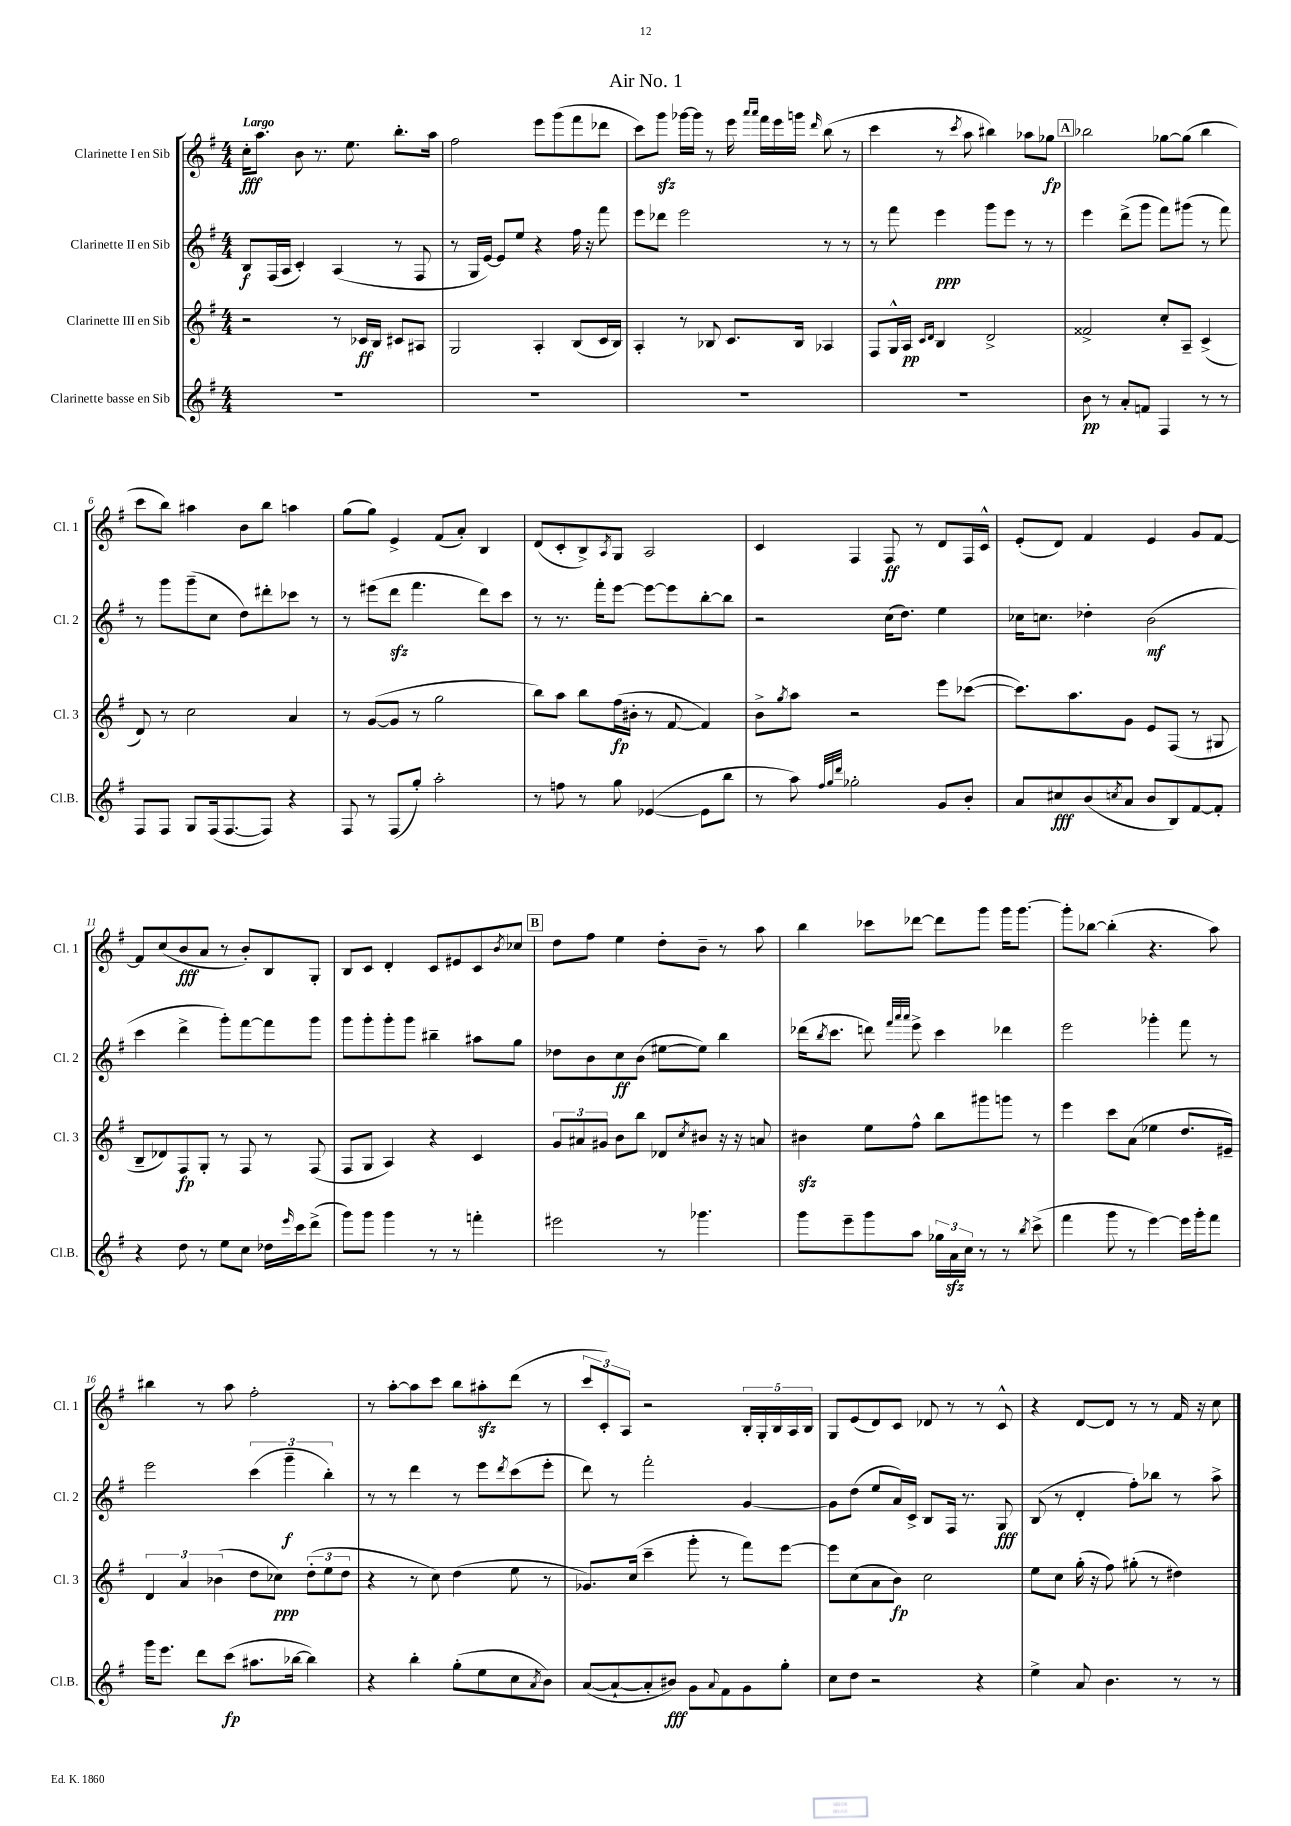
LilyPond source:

\header { title = "Air No. 1" }
<<
\new StaffGroup <<
\new Staff = "s0" \with { instrumentName = "Clarinette I en Sib" shortInstrumentName = "Cl. 1" } {
    \clef treble \key g \major \numericTimeSignature \time 4/4 \tempo "Largo"
    c''16-.\fff a''8. b'8 r8. e''8. b''8.-. a''16 |
    fis''2 e'''8 g'''8( fis'''8 des'''8 |
    c'''8) g'''8\sfz ges'''16~ ges'''16 r8 e'''16 \grace { a'''16 a'''16 } fis'''16 e'''16 g'''16 \grace { d'''16 } b''8( r8 |
    c'''4 r8 \acciaccatura { c'''8 } a''8 bis''4) aes''8 ges''8\fp |
    \mark \markup { \box "A" } bes''2 ges''8~ ges''8( bes''4 |
    c'''8 b''8) ais''4 b'8 b''8 a''4 |
    g''8( g''8) e'4-> fis'8( a'8-.) b4 |
    d'8( c'8-. b8->) \acciaccatura { a8 } g8 a2 |
    c'4 fis4 fis8\ff r8 d'8 fis16 c'16-^ |
    e'8-.( d'8) fis'4 e'4 g'8 fis'8~ |
    fis'8 c''8( b'8\fff a'8 r8 b'8-.) b8 g8-. |
    b8 c'8 d'4-. c'8 eis'8 c'8 \acciaccatura { b'8 } ces''8 |
    \mark \markup { \box "B" } d''8 fis''8 e''4 d''8-. b'8-- r8 a''8 |
    b''4 ces'''8 des'''8~ des'''8 g'''8 g'''16 g'''8.~ |
    g'''8-. bes''8~ bes''4-.( r4. a''8) |
    bis''4 r8 a''8 fis''2-. |
    r8 a''8~-. a''8 c'''8 b''8 ais''8-.\sfz d'''8( r8 |
    \tuplet 3/2 { c'''8 c'8-.) a8 } r2 \tuplet 5/4 { b16-. g16-. b16 a16 b16 } |
    g8 e'8( d'8) c'8 des'8 r8 r8 c'8-^ |
    r4 d'8~ d'8 r8 r8 fis'16 r16 c''8 \bar "|." |
}
\new Staff = "s1" \with { instrumentName = "Clarinette II en Sib" shortInstrumentName = "Cl. 2" } {
    \clef treble \key g \major \numericTimeSignature \time 4/4
    b8\f fis16( a16 c'4-.) a4( r8 fis8 |
    r8 g16 e'16~) e'8 e''8 r4 fis''16 r16 fis'''8 |
    e'''8 des'''8 e'''2 r8 r8 |
    r8 fis'''8 e'''4\ppp g'''8 e'''8 r8 r8 |
    \mark \markup { \box "A" } e'''4 d'''8->( g'''8 fis'''8) gis'''8( r8 fis'''8) |
    r8 g'''8 g'''8--( c''8 d''8) dis'''8-. ces'''8 r8 |
    r8 eis'''8( d'''8\sfz fis'''4. d'''8) c'''8 |
    r8 r8. fis'''16-. e'''8~ e'''8~ e'''8 b''8~-. b''8 |
    r2 c''16( d''8.) e''4 |
    ces''16 c''8. des''4-. b'2\mf( |
    c'''4 d'''4-> g'''8-.) fis'''8~ fis'''8 g'''8 |
    g'''8 g'''8-. g'''8-. g'''8 bis''4-- ais''8 g''8 |
    \mark \markup { \box "B" } des''8 b'8 c''8\ff b'8( eis''8~ eis''8) b''4 |
    des'''16( \acciaccatura { b''8 } c'''8. d'''8) \grace { fis'''32 a'''32 a'''32 } e'''8-> c'''4 des'''4 |
    e'''2 ges'''4-. fis'''8 r8 |
    e'''2 \tuplet 3/2 { c'''4( g'''4--\f b''4-.) } |
    r8 r8 d'''4 r8 e'''8 \acciaccatura { d'''8 } c'''8( e'''8-. |
    d'''8) r8 fis'''2-. g'4~ |
    g'8 d''8( e''8 a'16) c'16-> b8 fis16 r8. g8\fff |
    b8( r8 d'4-. fis''8-.) bes''8 r8 a''8-> \bar "|." |
}
\new Staff = "s2" \with { instrumentName = "Clarinette III en Sib" shortInstrumentName = "Cl. 3" } {
    \clef treble \key g \major \numericTimeSignature \time 4/4
    r2 r8 ces'16\ff b16 cis'8 ais8 |
    g2 a4-. b8( c'16 b16) |
    a4-. r8 bes8 c'8. bes16 aes4 |
    fis8 g16-^ a16\pp \grace { c'16 d'16 } b4 d'2-> |
    \mark \markup { \box "A" } fisis'2-> c''8-. a8-- c'4->( |
    d'8) r8 c''2 a'4 |
    r8 g'8~( g'8 r8 g''2 |
    b''8) a''8 b''8 fis''16\fp( bis'16-. r8 fis'8~ fis'4) |
    b'8-> \acciaccatura { g''8 } a''8 r2 e'''8 ces'''8~( |
    ces'''8.) a''8. g'8 e'8 fis8( r8 gis8 |
    b8-- des'8) fis8\fp g8-. r8 fis8 r8 fis8( |
    fis8 g8 a4) r4 c'4 |
    \mark \markup { \box "B" } \tuplet 3/2 { g'8 ais'8 gis'8 } b'8 b''8 des'8 \acciaccatura { c''8 } bis'8 r16 r16 a'8 |
    bis'4\sfz e''8 fis''8-^ b''8 gis'''8 g'''8 r8 |
    e'''4 c'''8 a'8( ees''4 d''8. eis'16--) |
    \tuplet 3/2 { d'4 a'4 bes'4( } d''8 ces''8\ppp) \tuplet 3/2 { d''8-.( e''8 d''8 } |
    r4 r8 c''8) d''4( e''8 r8 |
    ges'8.) c''16( c'''4-- g'''8-. r8 fis'''8) e'''8~ |
    e'''8 c''8( a'8 b'8\fp) c''2 |
    e''8 c''8 g''16-.( r16 fis''8) gis''8-.( r8 dis''4) \bar "|." |
}
\new Staff = "s3" \with { instrumentName = "Clarinette basse en Sib" shortInstrumentName = "Cl.B." } {
    \clef treble \key g \major \numericTimeSignature \time 4/4
    R1 |
    R1 |
    R1 |
    R1 |
    \mark \markup { \box "A" } b'8\pp r8 a'8-. f'8 fis4 r8 r8 |
    fis8 fis8 g8 fis16( fis8.~ fis8) r4 |
    fis8 r8 fis8( g''8-.) a''2-. |
    r8 f''8 r8 g''8 ees'4~( ees'8 b''8 |
    r8 a''8) \grace { fis''32 g''32 d'''32 } ges''2-. g'8 b'8-. |
    a'8 cis''8\fff b'8( \acciaccatura { c''8 } a'8 b'8 b8) fis'8~ fis'8-. |
    r4 d''8 r8 e''8 c''8 des''16 \grace { e'''16 } c'''16 d'''8->( |
    g'''8) g'''8 g'''4 r8 r8 f'''4-. |
    \mark \markup { \box "B" } eis'''2 r8 ges'''4. |
    g'''8 e'''8-- g'''8 a''8 \tuplet 3/2 { ges''16 a'16\sfz c''16 } r8 r8 \acciaccatura { b''8 } c'''8->( |
    fis'''4 g'''8 r8 e'''4~) e'''16 g'''16-. fis'''8 |
    g'''16 e'''8. d'''8 c'''8\fp( ais''8. bes''16~ bes''4) |
    r4 b''4-. g''8-.( e''8 c''8 \acciaccatura { a'8 } b'8) |
    a'8~( a'8~-! a'8-. bis'8\fff) g'8 \appoggiatura { a'8 } fis'8 g'8 g''8-. |
    c''8 d''8 r2 r4 |
    e''4-> a'8 b'4. r8 r8 \bar "|." |
}
>>
>>
